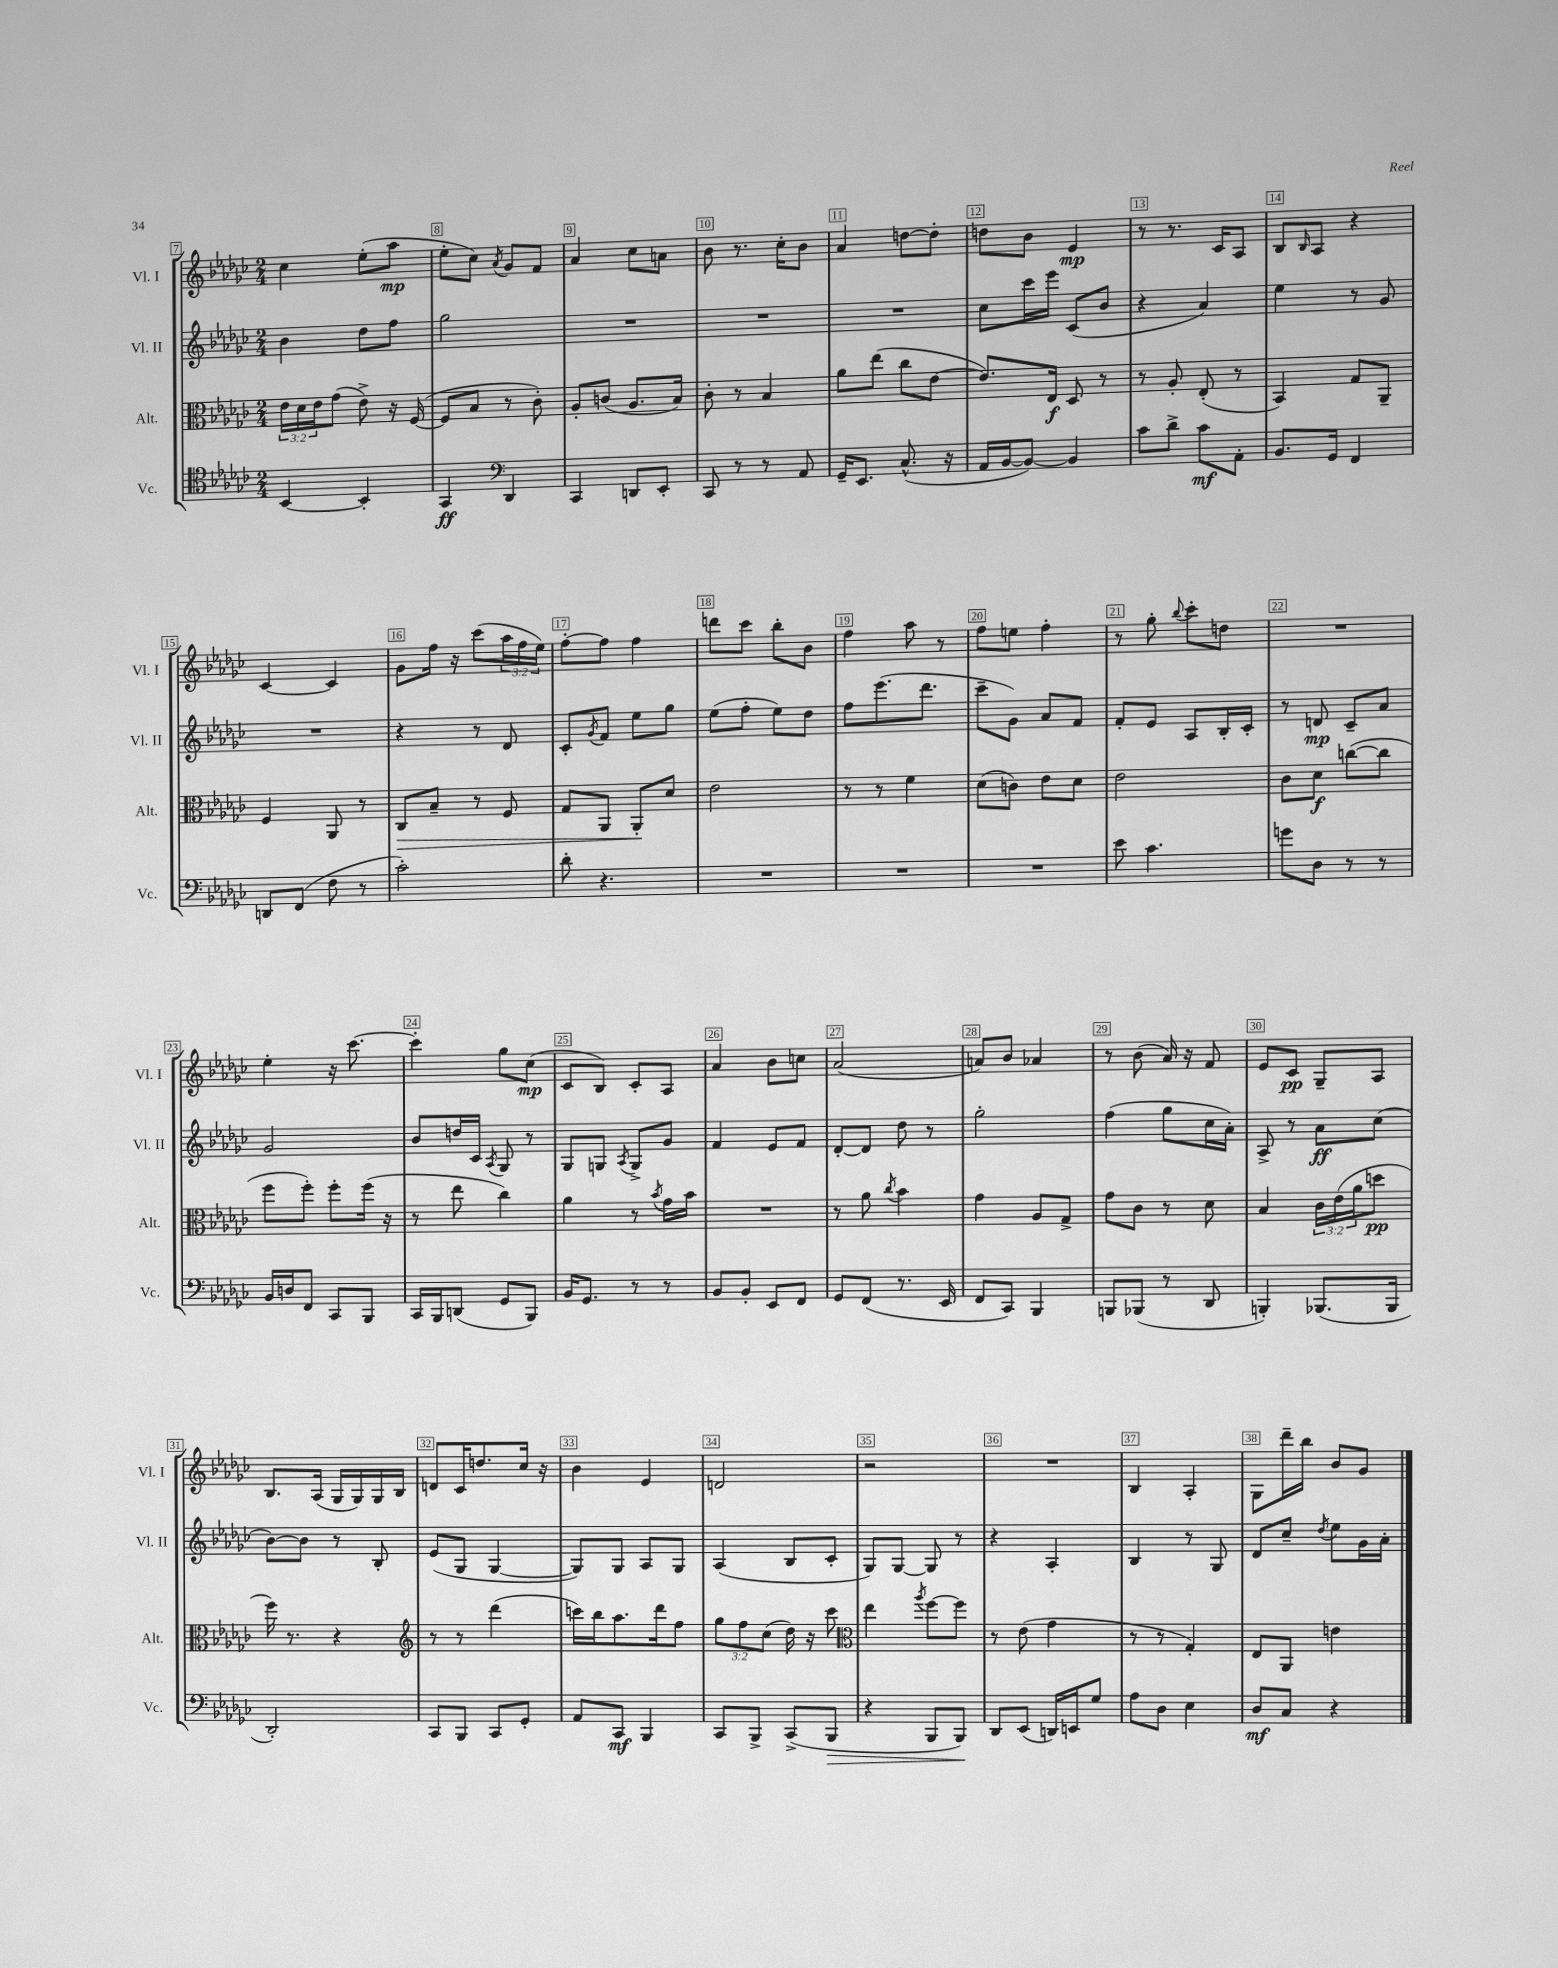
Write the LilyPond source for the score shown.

<<
\new StaffGroup <<
\new Staff = "s0" \with { instrumentName = "Vl. I" shortInstrumentName = "Vl. I" } {
    \clef treble \key ges \major \numericTimeSignature \time 2/4 \override Staff.TupletNumber.text = #tuplet-number::calc-fraction-text
    ces''4 ees''8-.( aes''8\mp |
    ees''8-. ces''8) \acciaccatura { aes'8 } ges'8 f'8 |
    aes'4 ces''8 a'8 |
    bes'8 r8. ces''16-. bes'8 |
    aes'4 d''8~ d''8-. |
    d''8 bes'8 ees'4\mp |
    r8 r8. ces'16 aes8 |
    bes8 \grace { bes16 } aes8 r4 |
    ces'4~ ces'4 |
    ges'8 f''16 r16 ces'''8( \tuplet 3/2 { aes''16 f''16 ees''16) } |
    f''8~-. f''8 f''4 |
    d'''8 ces'''8 bes''8-. bes'8 |
    f''4 aes''8 r8 |
    f''8 e''8 f''4-. |
    r8 ges''8-. \appoggiatura { bes''8 } ces'''8-. d''8 |
    R2 |
    ees''4-. r16 ces'''8.~ |
    ces'''4-. ges''8 ces''8\mp( |
    ces'8 bes8) ces'8-. aes8 |
    aes'4 bes'8 c''8 |
    aes'2( |
    a'8) bes'8 aes'4 |
    r8 bes'8( aes'16) r16 f'8 |
    ees'8 ces'8\pp ges8-- aes8 |
    bes8. aes16( ges16 ges16) ges16 bes16 |
    d'8 ces'16 d''8. ces''16 r16 |
    bes'4 ees'4 |
    d'2 |
    r2 |
    R2 |
    bes4 aes4-. |
    ges8 des'''16-- bes''16 bes'8 ges'8 \bar "|." |
}
\new Staff = "s1" \with { instrumentName = "Vl. II" shortInstrumentName = "Vl. II" } {
    \clef treble \key ges \major \numericTimeSignature \time 2/4
    bes'4 des''8 f''8 |
    ges''2 |
    R2 |
    R2 |
    R2 |
    ces''8 ces'''16 ees'''16 ces'8( bes'8 |
    r4 aes'4) |
    ees''4 r8 ges'8 |
    R2 |
    r4 r8 des'8 |
    ces'8-. \acciaccatura { ges'8 } f'8 ees''8 ges''8 |
    ees''8( f''8-. ees''8) des''8 |
    f''8 ees'''8.( des'''8. |
    ces'''8-- ges'8) aes'8 f'8 |
    f'8-. ees'8 aes8 bes16-. ces'16-. |
    r8 d'8\mp ces'8-- aes'8 |
    ges'2 |
    bes'8 d''16 ces'16 \acciaccatura { aes8 } ges8 r8 |
    ges8 g8 \acciaccatura { aes8 } g8-> ges'8 |
    f'4 ees'8 f'8 |
    des'8~-. des'8 des''8 r8 |
    ges''2-. |
    f''4( ges''8 ces''16 aes'16-.) |
    aes8-> r8 aes'8\ff ces''8( |
    bes'8~) bes'8 r8 bes8-. |
    ees'8( ges8 ges4~ |
    ges8) ges8 aes8 ges8 |
    aes4( bes8 ces'8-. |
    ges8) ges8~ ges8 r8 |
    r4 aes4-. |
    bes4 r8 ges8 |
    des'8 ces''8-- \acciaccatura { des''8 } ees''8 ges'16 aes'16-. \bar "|." |
}
\new Staff = "s2" \with { instrumentName = "Alt." shortInstrumentName = "Alt." } {
    \clef alto \key ges \major \numericTimeSignature \time 2/4 \override Staff.TupletNumber.text = #tuplet-number::calc-fraction-text
    \tuplet 3/2 { ees'16 des'16 ees'16 } ges'8( ees'8->) r16 f16~( |
    f8 bes8 r8 ces'8-.) |
    aes8-. c'8( aes8. bes16) |
    ces'8-. r8 bes4 |
    aes'8 ees''8( ces''8 ees'8~ |
    ees'8.) ees16\f des8 r8 |
    r8 aes8-. ees8-.( r8 |
    bes,4) ges8 aes,8-- |
    f4 aes,8 r8 |
    ces8\> bes8-- r8 f8 |
    ges8 aes,8 aes,8-.\! des'8 |
    ees'2 |
    r8 r8 f'4 |
    des'8( c'8) ees'8 des'8 |
    ees'2 |
    ces'8 des'8\f c''8~( c''8 |
    f''8 f''8-.) f''8-. f''16( r16 |
    r8 ees''8 ces''4) |
    aes'4 r8 \acciaccatura { bes'8 } ges'16 bes'16 |
    R2 |
    r8 aes'8 \acciaccatura { ces''8 } bes'4 |
    ges'4 aes8 ges8-> |
    ges'8 ces'8 r8 des'8 |
    bes4 \tuplet 3/2 { ces'16 ees'16( aes'16 } d''8\pp |
    f''16) r8. r4 |
    \clef treble r8 r8 des'''4( |
    c'''16) bes''16 aes''8. des'''16 f''8 |
    \tuplet 3/2 { ges''8 f''8 ces''8( } des''16) r16 ces'''8 |
    \clef alto ees''4 \acciaccatura { aes''8 } f''8~ f''8 |
    r8 ees'8( ges'4 |
    r8 r8 ges4-.) |
    ees8 aes,8 e'4 \bar "|." |
}
\new Staff = "s3" \with { instrumentName = "Vc." shortInstrumentName = "Vc." } {
    \clef tenor \key ges \major \numericTimeSignature \time 2/4
    bes,4~ bes,4-. |
    ges,4\ff \clef bass des,4 |
    ces,4 d,8 ees,8-. |
    ces,8 r8 r8 aes,8 |
    ges,16-- ees,8. ces8.-^( r16 |
    aes,16 bes,16~ bes,8~) bes,4 |
    ces'8 des'8-> ces'8\mf aes,8-. |
    bes,8. ges,16 f,4 |
    d,8 f,8( f8 r8 |
    ces'2-.) |
    des'8-. r4. |
    R2 |
    R2 |
    R2 |
    ees'8 ces'4. |
    g'8 des8 r8 r8 |
    bes,16 d16 f,8 ces,8 bes,,8 |
    ces,16 bes,,16 d,8( ges,8 bes,,8) |
    bes,16 ges,8. r8 r8 |
    bes,8 bes,8-. ees,8 f,8 |
    ges,8 f,8( r8. ees,16 |
    f,8 ces,8) bes,,4 |
    b,,8 bes,,8( r8 des,8 |
    b,,4-.) bes,,8.( bes,,16 |
    des,2-.) |
    ces,8 bes,,8 ces,8 ges,8-. |
    aes,8 ces,8\mf bes,,4 |
    ces,8 bes,,8-> ces,8->( bes,,8\> |
    r4 bes,,8 bes,,8\!) |
    des,8 ees,8( d,16) e,16 ges8 |
    aes8 des8 ees4 |
    des8\mf ces8 r4 \bar "|." |
}
>>
>>
\layout { \context { \Score currentBarNumber = #7 \override BarNumber.break-visibility = ##(#f #t #t) barNumberVisibility = #all-bar-numbers-visible \override BarNumber.stencil = #(make-stencil-boxer 0.1 0.3 ly:text-interface::print) } }
